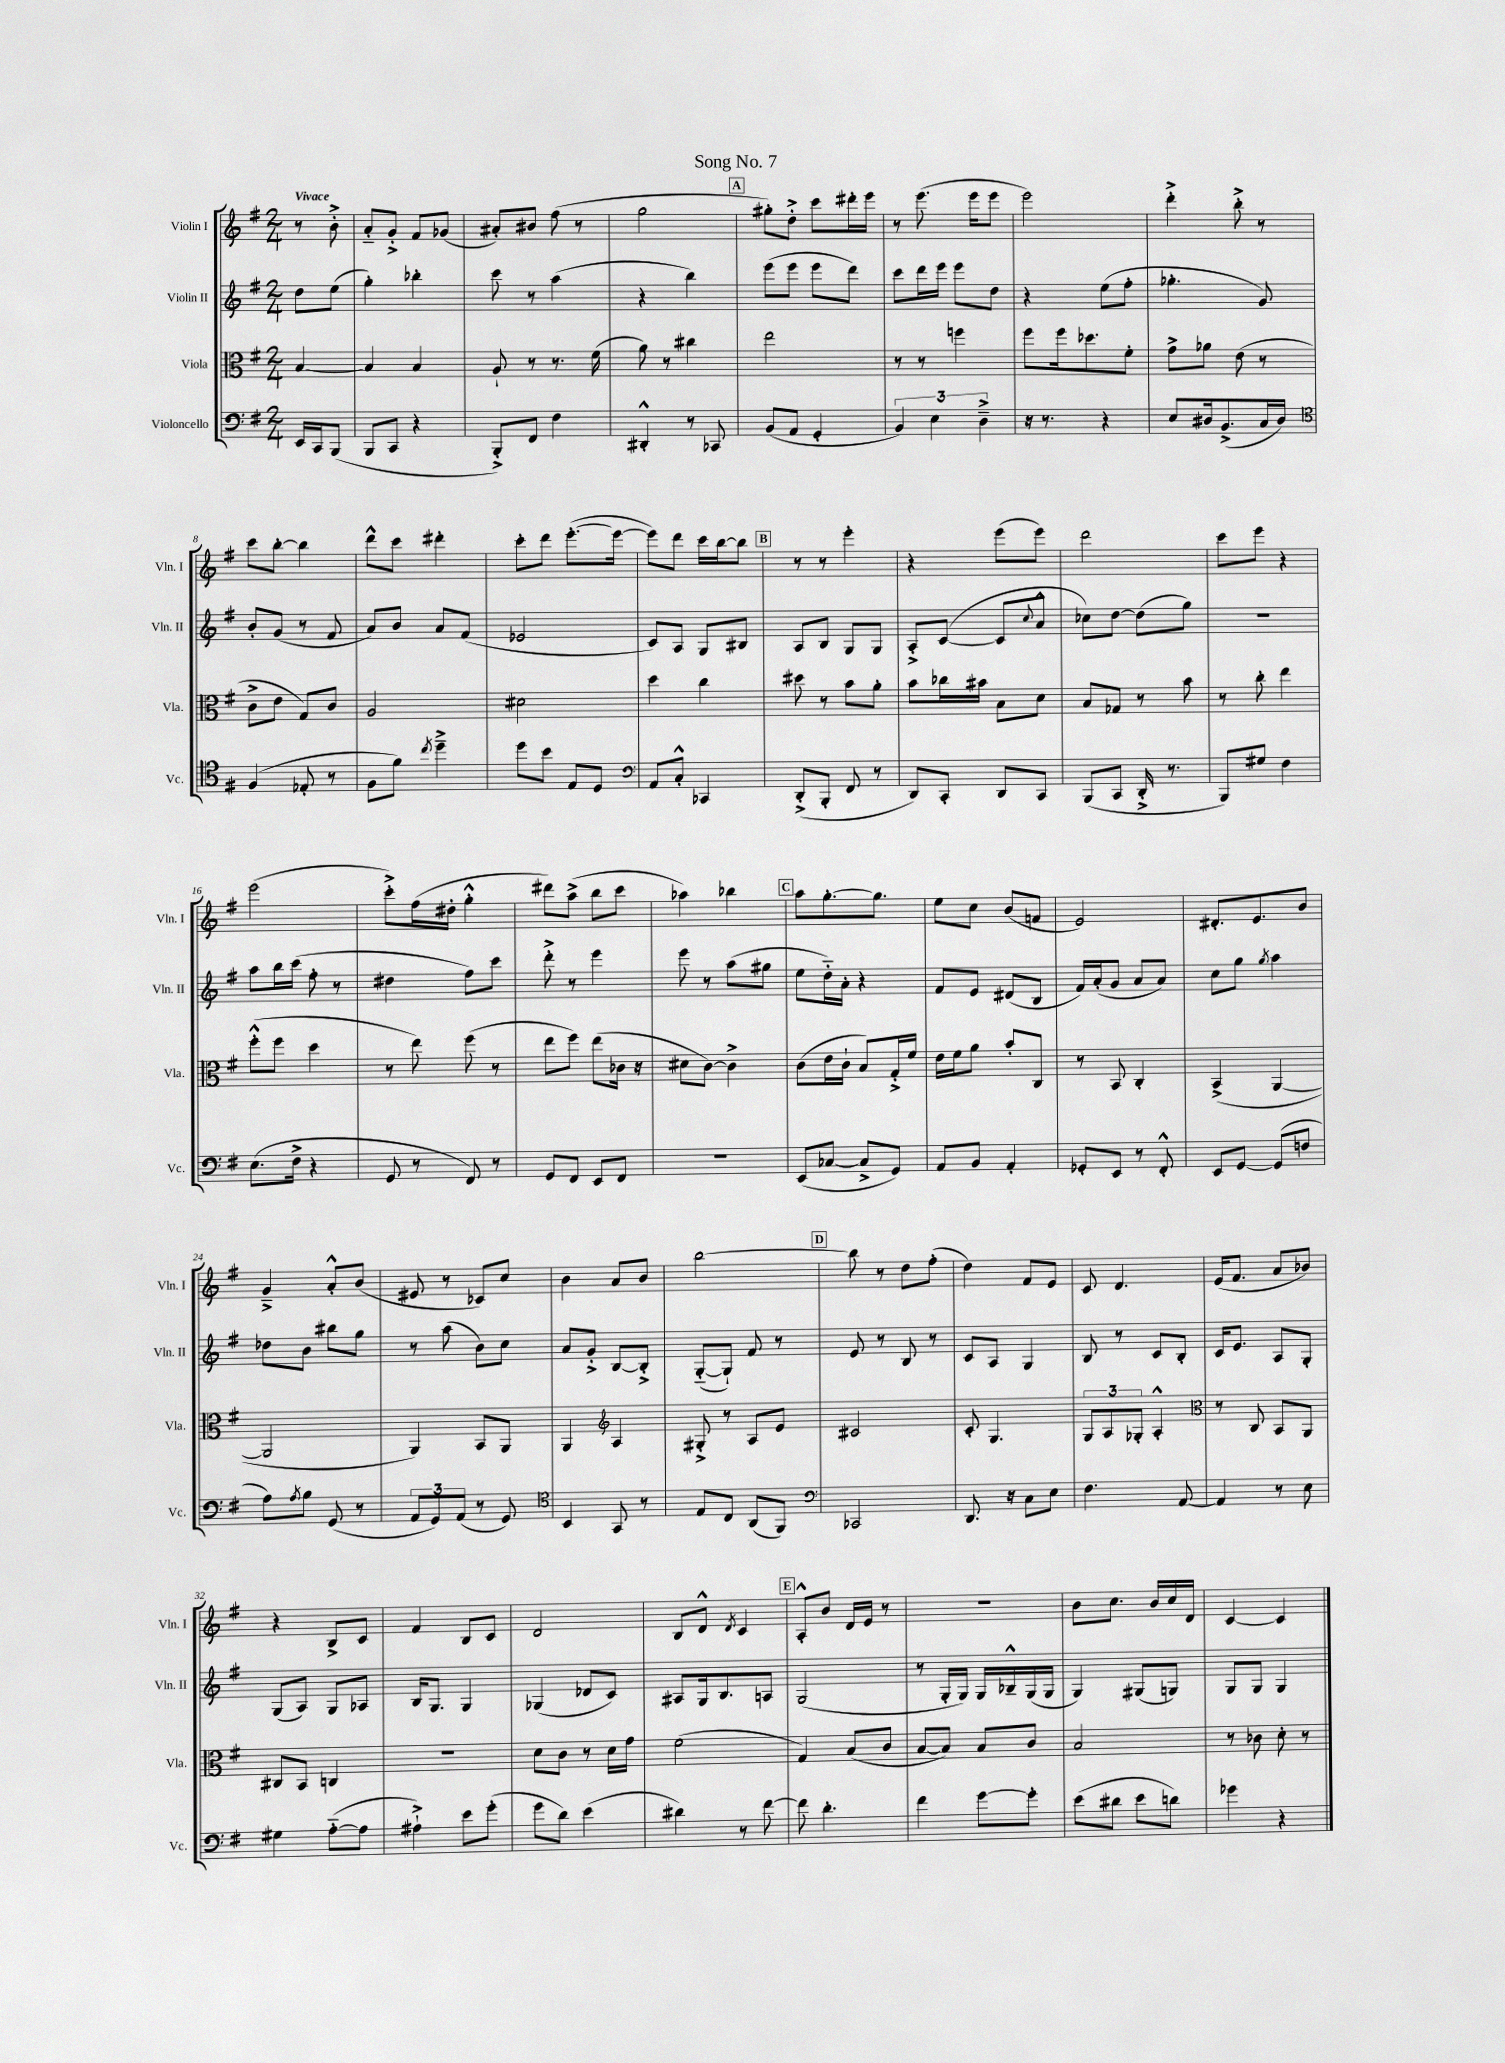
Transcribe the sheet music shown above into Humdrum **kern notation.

**kern	**kern	**kern	**kern
*part4	*part3	*part2	*part1
*staff4	*staff3	*staff2	*staff1
*I"Violoncello	*I"Viola	*I"Violin II	*I"Violin I
*I'Vc.	*I'Vla.	*I'Vln. II	*I'Vln. I
*clefF4	*clefC3	*clefG2	*clefG2
*k[f#]	*k[f#]	*k[f#]	*k[f#]
*M2/4	*M2/4	*M2/4	*M2/4
=	=	=	=
!	!	!	!LO:TX:a:B:t=Vivace
16EE/LL	[4B/	8dd\L	8r
16CC/J	.	.	.
(8BBB/J	.	(8ee\J	8b'^\
=1	=1	=1	=1
8BBB/L	4B/]	4gg'\)	8a/L
8CC/J	.	.	8g'^/J
4r	4B/	4bb-X'\	8f#/L
.	.	.	(8g-X/J
=2	=2	=2	=2
8BBB'^/L)	8A`/	8ccc\	8a#X'/L)
8FF#/J	8r	8r	8b#X/J
4F#\	8.r	(4aa\	(8ff#\
.	.	.	8r
.	(16f#\	.	.
=3	=3	=3	=3
4DD#X'^^/	8a\)	4r	2gg\
.	8r	.	.
8r	4cc#X\	4bb\)	.
8CC-X/	.	.	.
!!LO:REH:place=s1:t=A
=4	=4	=4	=4
(8BB/L	2ee\	(8eee\L	8gg#X'\L)
8AA/J	.	8eee\J	8dd'^\J
4GG'/	.	8eee\L	8ccc\L
.	.	8ddd\J)	16ddd#X'\L
.	.	.	16eee\JJ
=5	=5	=5	=5
6BB/)	8r	8ccc\L	8r
.	8r	16ddd\L	(8.eee\
6E\	.	.	.
.	.	16eee\JJ	.
.	4ffn\	8eee\L	.
.	.	.	16eee\KL
6D~^\	.	.	.
.	.	8dd\J	8eee\J
=6	=6	=6	=6
16r	8ff#\L	4r	2eee\)
8.r	.	.	.
.	16ff#\k	.	.
.	8.dd-X\	.	.
4r	.	(8ee\L	.
.	8f#'\J	8ff#'\J	.
=7	=7	=7	=7
8E/L	8g^\L	4.gg-X'\	4ddd'^\
16D#X/k	8a-X\J	.	.
(8.BB^/	.	.	.
.	(8e\	.	8bb'^\
16C/L	8r	8g/)	8r
16D#/JJ)	.	.	.
!!LO:LB:g=z
=8	=8	=8	=8
*clefC4	*	*	*
(4F#/	8c^\L	8b'/L	8ccc\L
.	8e\J	(8g/J	[8bb'\J
8E-X'/	8G/L)	8r	4bb\]
8r	8c/J	8f#/	.
=9	=9	=9	=9
8F#\L	2A/	8a/L)	8ddd^^\L
8f#\J)	.	8b/J	8ccc\J
8qcc/	.	.	.
4dd~^\	.	8a/L	4ddd#X'\
.	.	(8f#/J	.
=10	=10	=10	=10
8dd\L	2d#X\	2e-X/	8ccc'\L
8b\J	.	.	8ddd\J
8E/L	.	.	([8.eee'\L
8D/J	.	.	.
.	.	.	16eee\Jk_
=11	=11	=11	=11
*clefF4	*	*	*
8AA/L	4dd\	8c/L)	8eee\L])
8C'^^/J	.	8A/J	8ddd\J
4CC-X/	4cc\	8G/L	16ccc\LL
.	.	.	[16bb\J
.	.	8B#X/J	8bb\J]
!!LO:REH:place=s1:t=B
=12	=12	=12	=12
(8DD'^/L	8dd#X\	8A/L	8r
8BBB'/J	8r	8B/J	8r
8FF#/	8b\L	8G/L	4eee'\
8r	8a'\J	8G/J	.
=13	=13	=13	=13
8DD/L)	8b\L	8A'^/L	4r
8CC'/J	16cc-X\L	([8c/J	.
.	16b#X\JJ	.	.
8DD/L	8B\L	8c/L]	(8eee\L
.	.	8qqcc/	.
8CC/J	8d\J	8a^^/J	8eee\J)
=14	=14	=14	=14
(8BBB/L	8B/L	8cc-X\L)	2ddd\
8CC/J	8G-X/J	[8dd\J	.
16DD'^/	8r	(8dd\L]	.
8.r	.	.	.
.	8b\	8gg\J)	.
=15	=15	=15	=15
8BBB/L)	8r	2r	8ccc\L
8G#X/J	8cc'\	.	8eee\J
4F#\	4ee\	.	4r
!!LO:LB:g=z
=16	=16	=16	=16
(8.E\L	(8ff#'^^\L	8aa\L	(2eee\
.	8ff#\J	16bb\L	.
16F#^\Jk	.	(16ccc\JJ	.
4r	4dd\	8ff#'\	.
.	.	8r	.
=17	=17	=17	=17
8GG/	8r	4dd#X\	8ccc'^\L)
8r	8ee\)	.	(16ff#\L
.	.	.	16dd#X'\JJ
8FF#/)	(8ff#\	8ff#\L)	4gg'^^\
8r	8r	8ccc\J	.
=18	=18	=18	=18
8GG/L	8ee\L	8ddd'^\	8ddd#X\L)
8FF#/J	8ff#\J)	8r	(8aa^\J
8EE/L	(8ee\L	4eee\	8bb\L
8FF#/J	16c-X\Jk	.	8ccc\J
.	16r	.	.
=19	=19	=19	=19
2r	8d#X\L	8eee\	4aa-X\)
.	[8c\J)	8r	.
.	4c^\]	(8aa\L	4bb-X\
.	.	8gg#X\J	.
!!LO:REH:place=s1:t=C
=20	=20	=20	=20
(8EE/L	(8c\L	8ee\L	8aa\L
[8C-X/J	16e\L	16dd\L)	[8.gg'\
.	16c`\JJ	16a'\JJ	.
8C-^/L]	8B/L)	4r	.
.	.	.	8.gg\J]
8GG/J)	16G'^/L	.	.
.	16f#/JJ	.	.
=21	=21	=21	=21
8AA/L	16e\LL	8f#/L	8ee\L
.	16f#\J	.	.
8BB/J	8a\J	8e/J	8cc\J
4AA'/	8b'/L	(8d#X/L	(8b/L
.	8C/J	8B/J	8fn/J
=22	=22	=22	=22
8GG-X'/L	8r	16f#/LL)	2e/)
.	.	(16a'/J	.
8EE/J	8BB/	8g/J	.
8r	4C'/	8a/L	.
8FF#'^^/	.	8a/J)	.
=23	=23	=23	=23
8EE/L	(4BB^/	8cc\L	8.d#X'/L
[8GG/J	.	8gg\J	.
.	.	.	8.e/
.	.	8qgg/	.
(8GG/L]	[4AA/	4aa\	.
8Fn/J	.	.	8b/J
!!LO:LB:g=z
=24	=24	=24	=24
8A\L)	2AA/]	8dd-X\L	4g~^/
8qA/	.	.	.
8B\J	.	8b\J	.
(8GG/	.	8bb#X\L	8a'^^/L
8r	.	8gg\J	(8b/J
=25	=25	=25	=25
12AA/L	4AA/)	8r	8e#X/
12GG/)	.	.	.
.	.	(8aa\	8r
(12AA/J	.	.	.
8r	8BB/L	8b\L)	8c-X/L)
8GG/)	8AA/J	8cc\J	8cc/J
=26	=26	=26	=26
*clefC4	*	*	*
4BB/	4AA/	8a/L	4b\
.	.	8g'^/J	.
*	*clefG2	*	*
8GG/	4A/	[8B/L	8a/L
8r	.	8B'^/J]	8b/J
=27	=27	=27	=27
8E/L	8G#X'^/	([8G/L	[2bb\
8C/J	8r	8G`/J])	.
(8AA/L	8A/L	8f#/	.
8FF#/J)	8e/J	8r	.
!!LO:REH:place=s1:t=D
=28	=28	=28	=28
*clefF4	*	*	*
2CC-X/	2c#X/	8e/	8bb\]
.	.	8r	8r
.	.	8B/	8dd\L
.	.	8r	(8ff#'\J
=29	=29	=29	=29
8.DD/	8c'/	8c/L	4dd\)
.	4.G/	8A/J	.
16r	.	.	.
8C\L	.	4G/	8f#/L
8E\J	.	.	8e/J
=30	=30	=30	=30
4.F#\	12G/L	8B/	8c/
.	12A/	.	.
.	.	8r	4.d/
.	12G-X'/J	.	.
.	4A'^^/	8c/L	.
[8AA/	.	8B'/J	.
=31	=31	=31	=31
*	*clefC3	*	*
4AA/]	8r	16c/KL	(16e/KL
.	.	8.e/J	8.f#/J
.	8C/	.	.
8r	8BB/L	8A/L	8a/L
8E\	8AA/J	8G'/J	8b-X/J)
!!LO:LB:g=z
=32	=32	=32	=32
4G#X\	8C#X/L	(8G/L	4r
.	8BB/J	8A/J)	.
([8A\L	4Cn/	8G/L	8B^/L
8A\J]	.	8A-X/J	8c/J
=33	=33	=33	=33
4A#X`^\)	2r	16B/KL	4f#/
.	.	8.G/J	.
8e\L	.	4G/	8B/L
(8g'\J	.	.	8c/J
=34	=34	=34	=34
8g\L	8d\L	(4G-X/	2d/
8d\J)	8c\J	.	.
(4e\	8r	8d-X/L	.
.	16d\LL	8c/J)	.
.	16g\JJ	.	.
=35	=35	=35	=35
4d#X\)	(2f#\	8A#X/L	8B/L
.	.	16G/k	8d^^/J
.	.	8.B/	.
.	.	.	8qd/
8r	.	.	4c/
[8f#\	.	8An/J	.
!!LO:REH:place=s1:t=E
=36	=36	=36	=36
8f#\]	4G/)	(2G/	8A'^^/L
4.d'\	.	.	8b/J
.	(8B/L	.	16d/LL
.	.	.	16e/JJ
.	8c/J	.	8r
=37	=37	=37	=37
4f#\	[8B/L	8r	2r
.	8B/J])	16G'/LL	.
.	.	16G/JJ)	.
[8g\L	8B/L	16G/LL	.
.	.	16B-X~^^/	.
8g'\J]	8c/J	(16G/	.
.	.	16G/JJ	.
=38	=38	=38	=38
(8e\L	2B/	4G/)	8b\L
8d#X\J	.	.	8.cc\J
8e\L	.	(8G#X/L	.
.	.	.	16b/LL
8dn\J)	.	8Gn/J)	16cc/
.	.	.	16d/JJ
=39	=39	=39	=39
4g-X\	8r	8G/L	[4c/
.	8c-X\	8G/J	.
4r	8d'\	4G/	4c/]
.	8r	.	.
==	==	==	==
*-	*-	*-	*-
